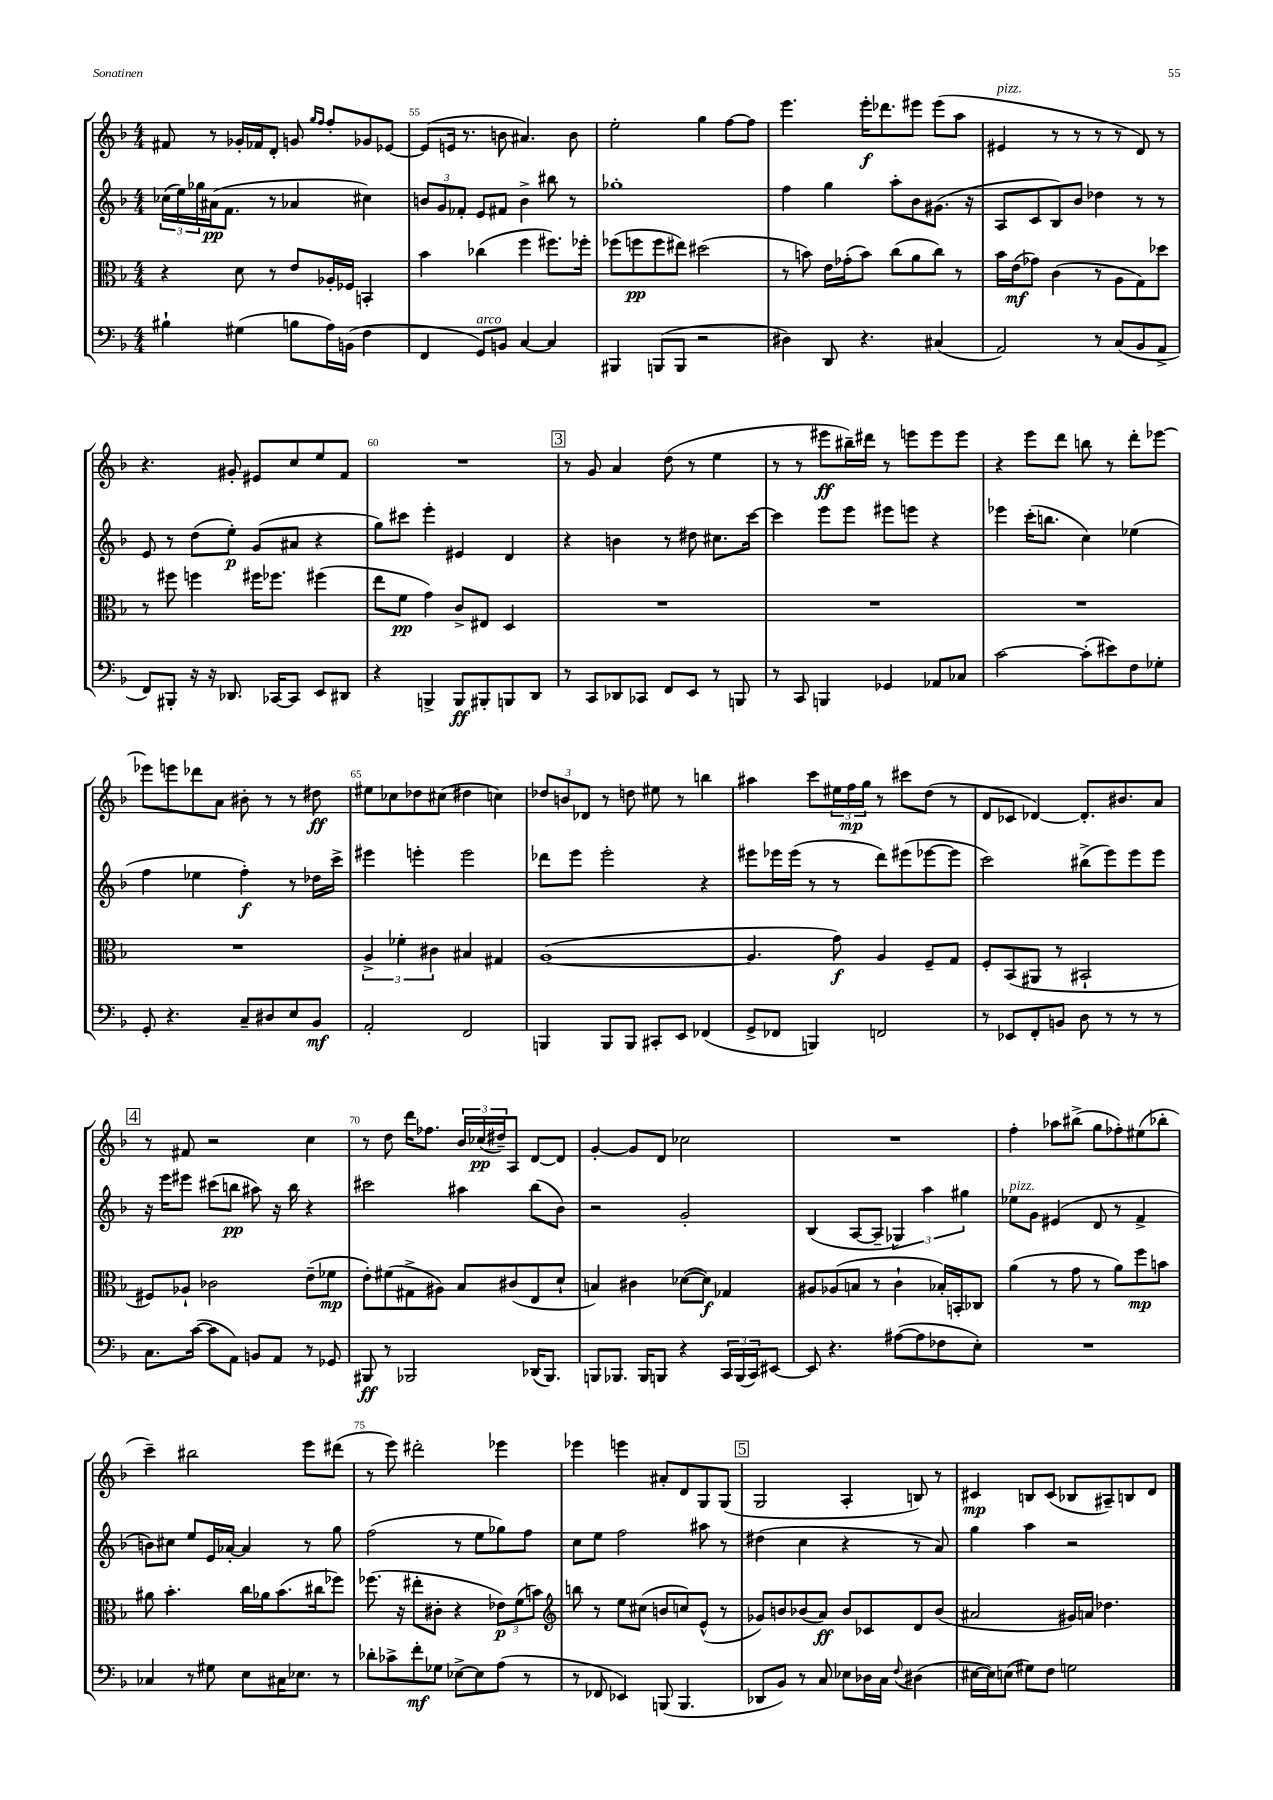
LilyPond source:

<<
\new StaffGroup <<
\new Staff = "s0" {
    \clef treble \key f \major \numericTimeSignature \time 4/4
    fis'8 r8 ges'16-. fes'16 d'8-. g'8 \grace { g''16 f''16 } f''8-. ges'8 ees'8~ |
    ees'8( e'16 r8. b'8 ais'4.) b'8 |
    e''2-. g''4 f''8~ f''8 |
    e'''4. e'''16-.\f des'''8. eis'''8 eis'''8( a''8 |
    eis'4^\markup { \italic "pizz." } r8 r8 r8 r8 d'8) r8 |
    r4. gis'8-. eis'8 c''8 e''8 f'8 |
    R1 |
    \mark \markup { \box "3" } r8 g'8 a'4 d''8( r8 e''4 |
    r8 r8 eis'''8\ff bis''16--) dis'''16 r8 e'''8 e'''8 e'''8 |
    r4 e'''8 d'''8 b''8 r8 d'''8-. ees'''8~ |
    ees'''8 e'''8 des'''8 a'8 bis'8-. r8 r8 dis''8\ff |
    eis''8 ces''8 des''8 cis''8( dis''4 c''4) |
    \tuplet 3/2 { des''8 b'8 des'8 } r8 d''8 eis''8 r8 b''4 |
    ais''4 c'''8 \tuplet 3/2 { eis''16 f''16\mp g''16 } r8 cis'''8 d''8( r8 |
    d'8 ces'8 des'4~) des'8.-. bis'8. a'8 |
    \mark \markup { \box "4" } r8 fis'8 r2 c''4 |
    r8 d''8 d'''16 fes''8. \tuplet 3/2 { bes'16 ces''16\pp( dis''16--) } a8 d'8~ d'8 |
    g'4~-. g'8 d'8 ces''2 |
    R1 |
    f''4-. aes''8 bis''8->( g''8 fes''8-.) eis''8( bes''8-. |
    c'''4--) bis''2 e'''8 dis'''8( |
    r8 e'''8) dis'''2-. ees'''4 |
    ees'''4 e'''4 ais'8-. d'8 g8 g8( |
    \mark \markup { \box "5" } g2 a4-. b8) r8 |
    cis'4\mp b8 cis'8( bes8 ais8--) b8 d'8 \bar "|." |
}
\new Staff = "s1" {
    \clef treble \key f \major \numericTimeSignature \time 4/4
    \tuplet 3/2 { ces''16( e''16) ges''16 } ais'16\pp( f'8. r8 aes'4 cis''4) |
    \tuplet 3/2 { b'8 g'8 fes'8-. } e'8 fis'8 b'4-> bis''8 r8 |
    ges''1-. |
    f''4 g''4 a''8-. bes'8 gis'8.( r16 |
    a8 c'8 bes8) bes'8 des''4 r8 r8 |
    e'8 r8 d''8( e''8-.\p) g'8( ais'8 r4 |
    g''8) cis'''8 e'''4-. eis'4 d'4 |
    \mark \markup { \box "3" } r4 b'4 r8 dis''8 cis''8. c'''16~ |
    c'''4 e'''8 e'''8 eis'''8 e'''8 r4 |
    ees'''4 c'''16-.( b''8. c''4) ees''4( |
    f''4 ees''4 f''4-.\f) r8 des''16 c'''16-> |
    eis'''4 e'''4-. e'''2 |
    des'''8 e'''8 e'''2-. r4 |
    eis'''8 ees'''16 ees'''16( r8 r8 d'''8) eis'''8( ees'''8~ ees'''8 |
    c'''2) bis''8->( e'''8) e'''8 e'''8 |
    \mark \markup { \box "4" } r16 e'''16 eis'''8 cis'''8( b''8\pp ais''8) r16 b''16 r4 |
    cis'''2 ais''4 bes''8( bes'8) |
    r2 g'2-. |
    bes4( a8~ a8-- \tuplet 3/2 { ges4) a''4 gis''4 } |
    ees''8^\markup { \italic "pizz." } g'8 eis'4( d'8 r8 f'4-> |
    b'8) cis''8 e''8 e'16 aes'16~-. aes'4 r8 g''8 |
    f''2( r8 e''8 ges''8) f''8 |
    c''8 e''8 f''2 ais''8 r8 |
    \mark \markup { \box "5" } dis''4( c''4 r4 r8 a'8) |
    g''4 a''4 r2 \bar "|." |
}
\new Staff = "s2" {
    \clef alto \key f \major \numericTimeSignature \time 4/4
    r4 d'8 r8 e'8 aes16-. fes16 b,4-. |
    bes'4 ces''4( f''4 fis''8.) fes''16-. |
    fes''8( f''8\pp f''8 eis''8) dis''2( |
    r8 b'8) e'16 ges'16-.( b'8) c''8( a'8 c''8) r8 |
    bes'16 e'16\mf( ges'8) c'4( r8 a8 g8) des''8 |
    r8 fis''8 f''4 fis''16 fes''8. fis''4( |
    e''8 f'8\pp g'4) c'8-> eis8 d4 |
    \mark \markup { \box "3" } R1 |
    R1 |
    R1 |
    R1 |
    \tuplet 3/2 { a4-> fes'4-. cis'4 } bis4 gis4 |
    a1~( |
    a4. g'8\f) a4 f8-- g8 |
    f8-. bes,8( ais,8 r8 bis,2-! |
    \mark \markup { \box "4" } fis8) aes8-! ces'2 e'8--( fes'8\mp |
    e'8-.) fis'8( gis8-> ais8) bes8 cis'8( e8 d'8-! |
    b4) cis'4 des'8~( des'8\f) ges4 |
    ais8 aes8( b8 r8 c'4-! bes16-.) b,16-. ces8 |
    a'4( r8 g'8 r8 a'8) f''8\mp b'8 |
    ais'8 bes'4.-. c''16 aes'16 bes'8.( cis''16 fes''8) |
    fes''8.( r16 eis''8-. cis'8-. r4 \tuplet 3/2 { ees'8\p) f'8( b'8) } |
    \clef treble b''8 r8 e''8 cis''8( b'8 c''8) e'8-^( r8 |
    \mark \markup { \box "5" } ges'8) b'8 bes'8( a'8\ff) bes'8 ces'8 d'8 bes'8( |
    ais'2 gis'16) a'16 des''4. \bar "|." |
}
\new Staff = "s3" {
    \clef bass \key f \major \numericTimeSignature \time 4/4
    bis4-! gis4( b8 a16) b,16( f4 |
    f,4 g,8^\markup { \italic "arco" }) b,8 c4~ c4 |
    bis,,4 b,,8( b,,8 r2 |
    dis4) d,8 r4. cis4( |
    a,2) r8 c8( bes,8 a,8-> |
    f,8) bis,,8-. r16 r16 des,8. ces,16~ ces,8 e,8 dis,8 |
    r4 b,,4-> b,,8\ff bis,,8-. b,,8 d,8 |
    \mark \markup { \box "3" } r8 c,8 des,8 ces,8 f,8 e,8 r8 b,,8 |
    r8 c,8 b,,4 ges,4 aes,8 ces8 |
    c'2~ c'8-.( eis'8) f8 ges8-. |
    g,8-. r4. c8-- dis8 e8 bes,8\mf |
    a,2-. f,2 |
    b,,4 b,,8 b,,8 cis,8-. e,8 fes,4( |
    g,8-> fes,8 b,,4) f,2 |
    r8 ees,8 f,8-. b,8 d8 r8 r8 r8 |
    \mark \markup { \box "4" } c8. c'16~( c'8 a,8) b,8 a,8 r8 ges,8 |
    bis,,8\ff r8 bes,,2 des,16( bes,,8.) |
    b,,8 bes,,8. bes,,16 b,,8 r4 \tuplet 3/2 { c,16 b,,16( c,16) } eis,8~ |
    eis,8 r4. ais8~( ais8 fes8 e8-.) |
    R1 |
    ces4 r8 gis8 e8 cis16 ees8. r8 |
    des'8-. ces'8-> f'8-.\mf ges8 ees8~-> ees8 a8( r8 |
    r8 fes,8 ees,4) b,,8( b,,4. |
    \mark \markup { \box "5" } des,8 bes,8) r8 c8 ees8 des16 c16 \appoggiatura { f8 } dis4( |
    eis16~ eis16) e8( gis8) f8 g2 \bar "|." |
}
>>
>>
\layout { \context { \Score currentBarNumber = #54 \override BarNumber.break-visibility = ##(#f #t #t) barNumberVisibility = #(every-nth-bar-number-visible 5) } }
